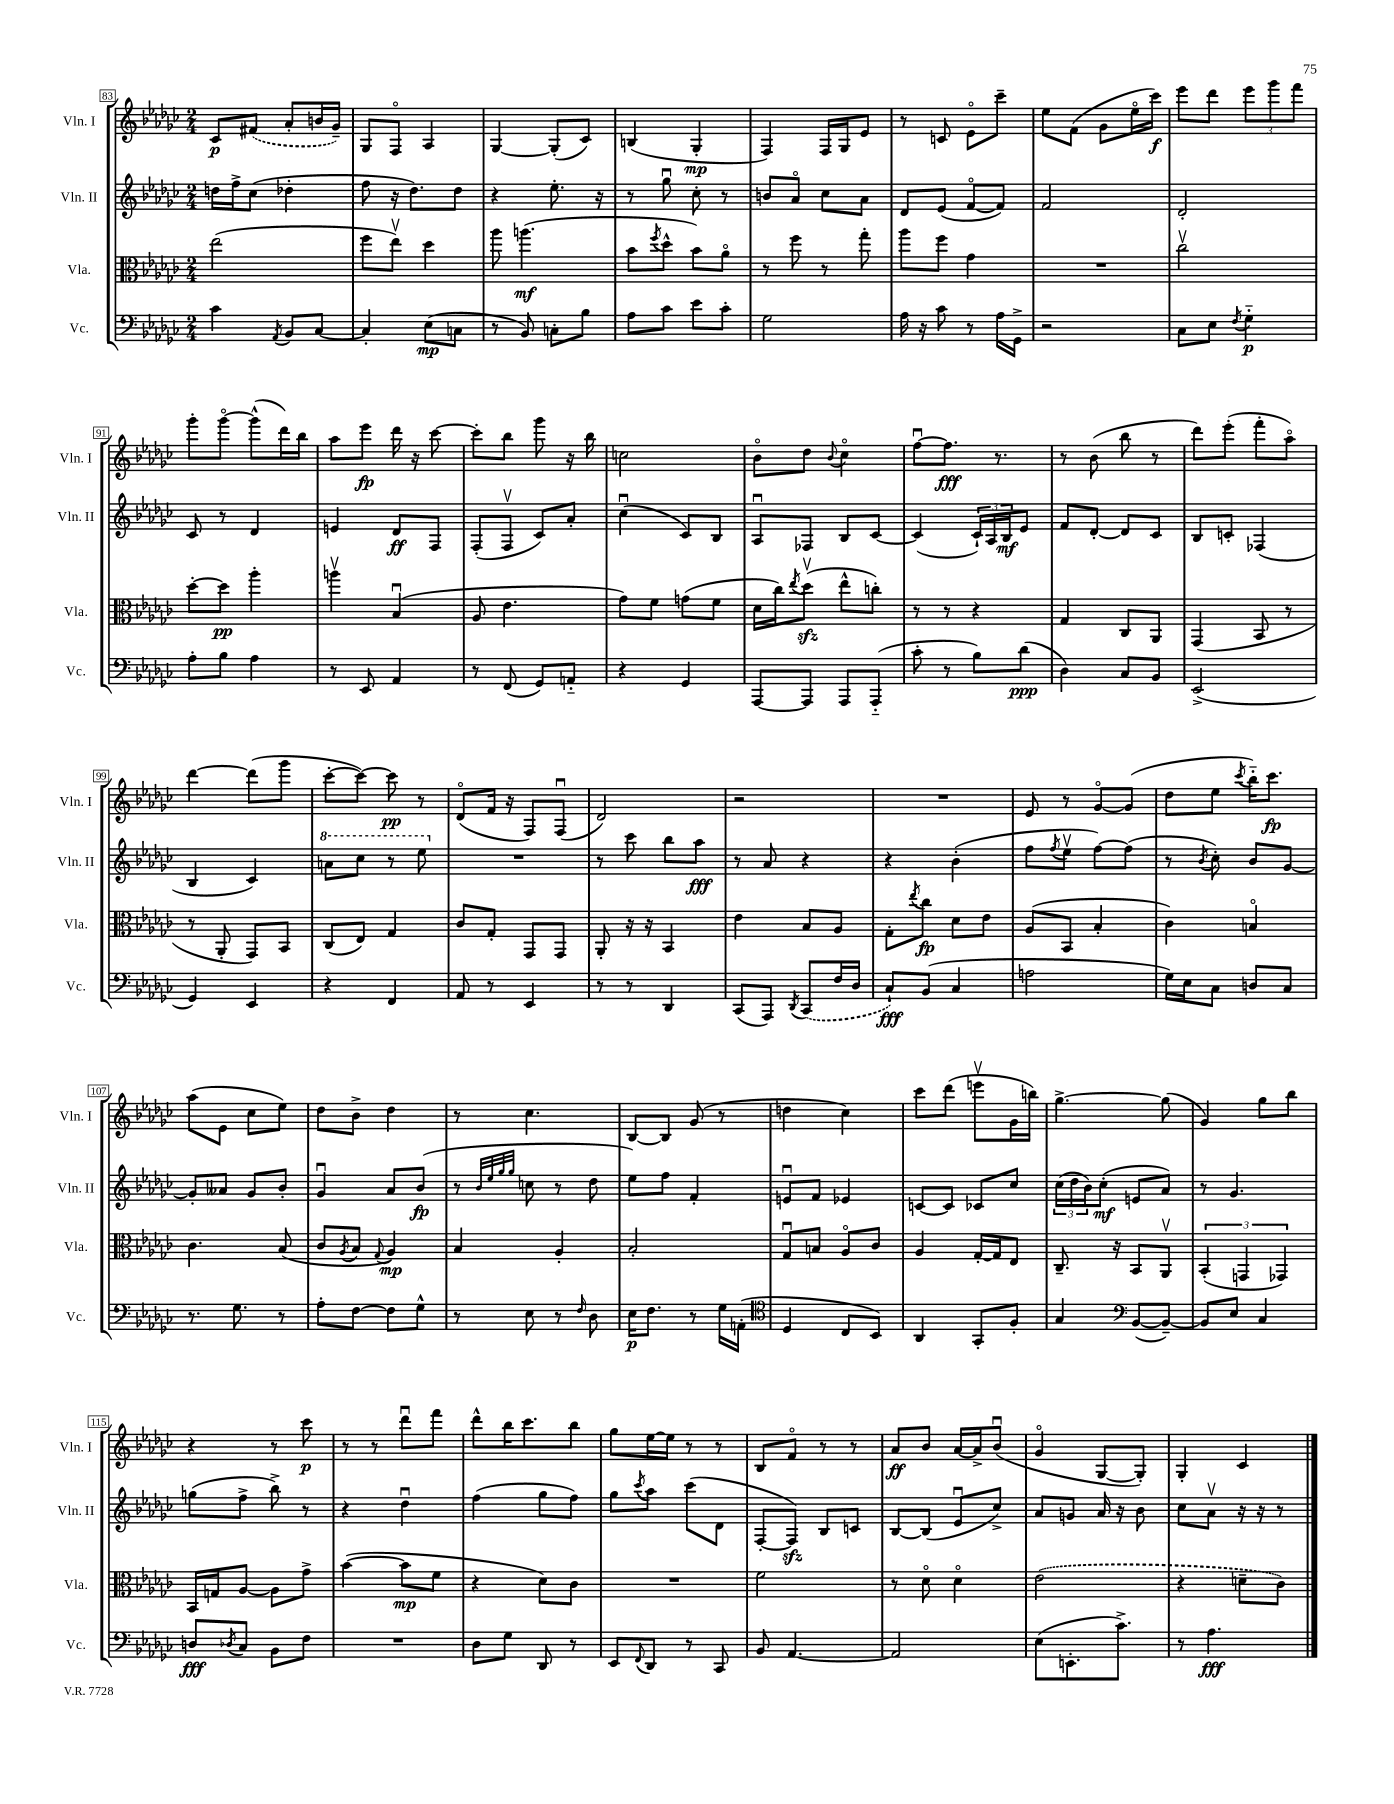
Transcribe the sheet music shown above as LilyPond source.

<<
\new StaffGroup <<
\new Staff = "s0" \with { instrumentName = "Vln. I" shortInstrumentName = "Vln. I" } {
    \clef treble \key ges \major \numericTimeSignature \time 2/4
    ces'8\p \once \slurDashed fis'8( aes'8-. b'16 ges'16--) |
    ges8 f8\flageolet aes4 |
    ges4~ ges8-.( ces'8) |
    b4( ges4-.\mp |
    f4) f16 ges16 ees'8 |
    r8 c'8 ees'8\flageolet ces'''8-- |
    ees''8 f'8( ges'8 ees''16\flageolet ces'''16\f) |
    ees'''8 des'''8 \tuplet 3/2 { ees'''8 ges'''8 f'''8 } |
    ges'''8-. ges'''8~\flageolet ges'''8-^( des'''16) bes''16 |
    aes''8 ees'''8\fp des'''16 r16 ces'''8~ |
    ces'''8-. bes''8 ges'''8 r16 bes''16 |
    c''2 |
    bes'8\flageolet des''8 \appoggiatura { bes'8 } ces''4\flageolet |
    f''8~\downbow f''8.\fff r8. |
    r8 bes'8( bes''8 r8 |
    des'''8) ees'''8-.( f'''8-. aes''8\flageolet) |
    des'''4~ des'''8( ges'''8 |
    ces'''8~-. ces'''8~) ces'''8\pp r8 |
    des'8\flageolet( f'16 r16 f8) f8\downbow( |
    des'2) |
    r2 |
    R2 |
    ees'8 r8 ges'8~\flageolet ges'8( |
    des''8 ees''8 \acciaccatura { ces'''8 } bes''16-_) ces'''8.\fp |
    aes''8( ees'8 ces''8 ees''8) |
    des''8 bes'8-> des''4 |
    r8 ces''4. |
    bes8~ bes8 ges'8( r8 |
    d''4 ces''4) |
    ces'''8 des'''8( e'''8\upbow ges'16 b''16) |
    ges''4.~-> ges''8( |
    ges'4) ges''8 bes''8 |
    r4 r8 ces'''8\p |
    r8 r8 des'''8\downbow f'''8 |
    des'''8-^ bes''16 ces'''8. bes''8 |
    ges''8 ees''16~ ees''16 r8 r8 |
    bes8 f'8\flageolet r8 r8 |
    aes'8\ff bes'8 aes'16~ aes'16-> bes'8\downbow( |
    ges'4\flageolet ges8~ ges8-.) |
    ges4-. ces'4 \bar "|." |
}
\new Staff = "s1" \with { instrumentName = "Vln. II" shortInstrumentName = "Vln. II" } {
    \clef treble \key ges \major \numericTimeSignature \time 2/4
    d''16 f''16-> ces''8( des''4-. |
    f''8 r16 des''8.) des''8 |
    r4 ees''8.-. r16 |
    r8 ges''8\downbow ces''8-. r8 |
    b'8 aes'8\flageolet ces''8 aes'8 |
    des'8 ees'8( f'8~\flageolet f'8) |
    f'2 |
    des'2-. |
    ces'8 r8 des'4 |
    e'4 des'8\ff f8 |
    f8-.( f8\upbow ces'8) aes'8-. |
    ces''4\downbow( ces'8) bes8 |
    aes8\downbow fes8 bes8 ces'8~ |
    ces'4( \tuplet 3/2 { ces'16-!) aes16 bes16\mf } ees'8 |
    f'8 des'8~-. des'8 ces'8 |
    bes8 c'8-. fes4( |
    bes4 ces'4) |
    \ottava #1 a''8 ces'''8 r8 ees'''8 \ottava #0 |
    R2 |
    r8 ces'''8 bes''8 aes''8\fff |
    r8 aes'8 r4 |
    r4 bes'4-.( |
    f''8 \acciaccatura { f''8 } ees''8\upbow f''8~) f''8( |
    r8 \acciaccatura { bes'8 } ces''8-.) bes'8 ges'8~ |
    ges'8-. aeses'8 ges'8 bes'8-. |
    ges'4\downbow aes'8 bes'8\fp( |
    r8 \grace { bes'32 ees''32 ges''32 ges''32 } c''8 r8 des''8 |
    ees''8) f''8 f'4-. |
    e'8\downbow f'8 ees'4 |
    c'8~ c'8 ces'8 ces''8 |
    \tuplet 3/2 { ces''16( des''16 bes'16) } ces''8-.\mf( e'8 aes'8) |
    r8 ges'4. |
    g''8( f''8-> bes''8->) r8 |
    r4 des''4\downbow |
    f''4( ges''8 f''8) |
    ges''8 \acciaccatura { ces'''8 } aes''8 ces'''8( des'8 |
    f8~-. f8\sfz) bes8 c'8 |
    bes8~ bes8( ees'8\downbow ces''8->) |
    aes'8 g'8 aes'16 r16 bes'8 |
    ces''8 aes'8\upbow r16 r16 r8 \bar "|." |
}
\new Staff = "s2" \with { instrumentName = "Vla." shortInstrumentName = "Vla." } {
    \clef alto \key ges \major \numericTimeSignature \time 2/4
    ees''2( |
    f''8 ees''8\upbow) des''4 |
    aes''8 a''4.\mf( |
    bes'8 \acciaccatura { f''8 } des''8-^ bes'8) aes'8\flageolet |
    r8 f''8 r8 ges''8-. |
    aes''8 f''8 ges'4 |
    R2 |
    ces''2\upbow |
    des''8~-. des''8\pp aes''4-. |
    a''4\upbow bes4\downbow( |
    aes8 ees'4. |
    ges'8) f'8 g'8( f'8 |
    des'16 ces''16) \acciaccatura { ees''8 } des''8\upbow\sfz( ees''8-^ c''8-.) |
    r8 r8 r4 |
    ges4 ces8 aes,8 |
    ges,4( bes,8 r8 |
    r8 aes,8-. ges,8) bes,8 |
    ces8( ees8) ges4 |
    ces'8 ges8-. ges,8 ges,8 |
    aes,8-. r16 r16 bes,4 |
    ees'4 bes8 aes8 |
    ges8-. \acciaccatura { ees''8 } ces''8\fp des'8 ees'8 |
    aes8( bes,8 bes4-. |
    ces'4) b4\flageolet |
    ces'4. bes8( |
    ces'8 \acciaccatura { aes8 } bes8 \appoggiatura { ges8 } aes4\mp) |
    bes4 aes4-. |
    bes2-. |
    ges8\downbow b8 aes8\flageolet ces'8 |
    aes4 ges16~-. ges16 ees8 |
    ces8.-- r16 bes,8 aes,8\upbow |
    \tuplet 3/2 { bes,4-.( g,4 ges,4) } |
    bes,16 g16 aes8~ aes8 ges'8-> |
    bes'4~( bes'8\mp f'8 |
    r4 des'8) ces'8 |
    R2 |
    f'2 |
    r8 des'8\flageolet des'4\flageolet |
    \once \slurDashed ees'2( |
    r4 d'8-- ces'8) \bar "|." |
}
\new Staff = "s3" \with { instrumentName = "Vc." shortInstrumentName = "Vc." } {
    \clef bass \key ges \major \numericTimeSignature \time 2/4
    ces'4 \acciaccatura { aes,8 } bes,8 ces8~ |
    ces4-. ees8\mp( c8 |
    r8 bes,8) c8-. bes8 |
    aes8 ces'8 ees'8 ces'8-. |
    ges2 |
    aes16 r16 ces'8 r8 aes16 ges,16-> |
    r2 |
    ces8 ees8 \acciaccatura { f8 } ges4-_\p |
    aes8-. bes8 aes4 |
    r8 ees,8 aes,4 |
    r8 f,8( ges,8) a,8-_ |
    r4 ges,4 |
    aes,,8~ aes,,8 aes,,8 aes,,8-_( |
    ces'8-. r8 bes8) des'8\ppp( |
    des4) ces8 bes,8 |
    ees,2->( |
    ges,4) ees,4 |
    r4 f,4 |
    aes,8 r8 ees,4 |
    r8 r8 des,4 |
    ces,8( aes,,8) \acciaccatura { des,8 } \once \slurDashed ces,8( f16 des16 |
    ces8-!\fff) bes,8( ces4 |
    a2 |
    ges16) ees16 ces8 d8 ces8 |
    r8. ges8. r8 |
    aes8-. f8~ f8 ges8-^ |
    r8 ees8 r8 \grace { f16 } des8 |
    ees16\p f8. r8 ges16 a,16-.( |
    \clef tenor des4 ces8 bes,8) |
    aes,4 ges,8-. f8-. |
    ges4 \clef bass bes,8~( bes,8~--) |
    bes,8 ees8 ces4 |
    d8\fff \acciaccatura { des8 } ces8 bes,8 f8 |
    R2 |
    des8 ges8 des,8 r8 |
    ees,8 \appoggiatura { f,8 } des,8 r8 ces,8 |
    bes,8 aes,4.~ |
    aes,2 |
    ees8( e,8.-. ces'8.->) |
    r8 aes4.\fff \bar "|." |
}
>>
>>
\layout { \context { \Score currentBarNumber = #83 \override BarNumber.stencil = #(make-stencil-boxer 0.1 0.3 ly:text-interface::print) } }
